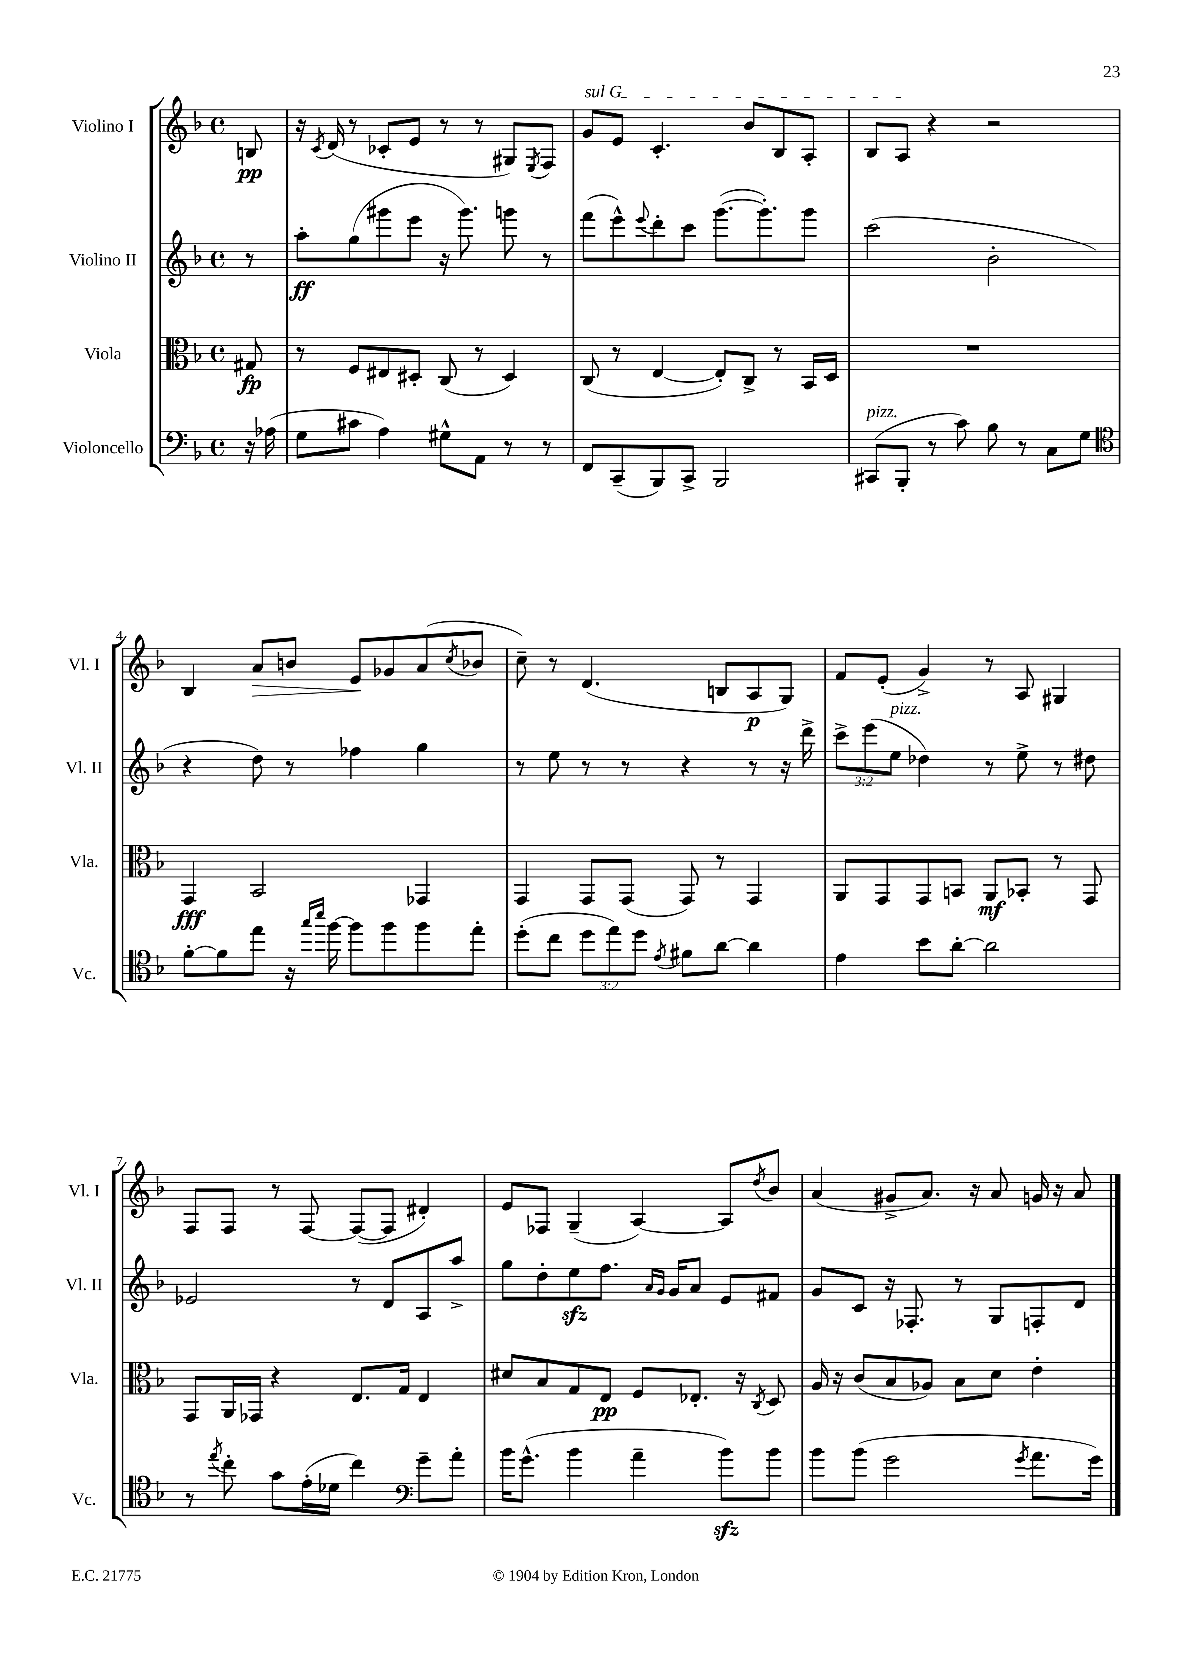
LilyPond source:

<<
\new StaffGroup <<
\new Staff = "s0" \with { instrumentName = "Violino I" shortInstrumentName = "Vl. I" } {
    \clef treble \key f \major \defaultTimeSignature \time 4/4 \partial 8
    b8\pp |
    r16 \acciaccatura { c'8 } d'16( r8 ces'8-. e'8 r8 r8 gis8) \acciaccatura { e8 } f8 |
    \once \override TextSpanner.bound-details.left.text = \markup { \italic "sul G" } g'8\startTextSpan e'8 c'4.-. bes'8 bes8 a8-. |
    bes8 a8\stopTextSpan r4 r2 |
    bes4 a'8\> b'8 e'8\! ges'8 a'8( \acciaccatura { c''8 } bes'8 |
    c''8--) r8 d'4.( b8 a8\p g8) |
    f'8 e'8-.( g'4->) r8 a8 gis4 |
    f8 f8 r8 f8~ f8~( f8 dis'4-.) |
    e'8 fes8 g4--( a4~) a8 \acciaccatura { d''8 } bes'8 |
    a'4( gis'8-> a'8.) r16 a'8 g'16 r16 a'8 \bar "|." |
}
\new Staff = "s1" \with { instrumentName = "Violino II" shortInstrumentName = "Vl. II" } {
    \clef treble \key f \major \defaultTimeSignature \time 4/4 \override Staff.TupletNumber.text = #tuplet-number::calc-fraction-text \partial 8
    r8 |
    a''8-.\ff g''8( gis'''8 e'''8 r16 gis'''8.) g'''8 r8 |
    f'''8( e'''8-^) \appoggiatura { e'''8 } d'''8-. c'''8 g'''8.~( g'''8.-.) g'''8 |
    c'''2( bes'2-. |
    r4 d''8) r8 fes''4 g''4 |
    r8 e''8 r8 r8 r4 r8 r16 d'''16-> |
    \tuplet 3/2 { c'''8-> e'''8( e''8^\markup { \italic "pizz." } } des''4) r8 e''8-> r8 dis''8 |
    ees'2 r8 d'8 a8 a''8-> |
    g''8 d''8-. e''8\sfz f''8. \grace { a'16 g'16 } g'16 a'8 e'8 fis'8 |
    g'8 c'8 r16 fes8.-. r8 g8 f8-. d'8 \bar "|." |
}
\new Staff = "s2" \with { instrumentName = "Viola" shortInstrumentName = "Vla." } {
    \clef alto \key f \major \defaultTimeSignature \time 4/4 \partial 8
    gis8\fp |
    r8 f8 eis8 dis8-. c8( r8 dis4) |
    c8( r8 e4~ e8-.) c8-> r8 bes,16 d16 |
    R1 |
    g,4\fff bes,2 ges,4 |
    g,4 g,8 g,8( g,8) r8 g,4 |
    a,8 g,8 g,8 b,8 a,8\mf bes,8-. r8 g,8 |
    g,8 a,16 ges,16 r4 e8. g16 e4 |
    dis'8 bes8 g8 e8\pp f8 ees8.-. r16 \acciaccatura { c8 } d8 |
    a16 r16 c'8( bes8 aes8) bes8 d'8 e'4-. \bar "|." |
}
\new Staff = "s3" \with { instrumentName = "Violoncello" shortInstrumentName = "Vc." } {
    \clef bass \key f \major \defaultTimeSignature \time 4/4 \override Staff.TupletNumber.text = #tuplet-number::calc-fraction-text \partial 8
    r16 aes16( |
    g8 cis'8 a4) gis8-^ a,8 r8 r8 |
    f,8 c,8--( bes,,8) c,8-> bes,,2 |
    cis,8^\markup { \italic "pizz." }( bes,,8-. r8 c'8) bes8 r8 c8 g8 |
    \clef tenor f'8~-. f'8 e''8 r16 \grace { g''16 bes''16 } f''16~ f''8 f''8 f''8 e''8-. |
    d''8-.( c''8 \tuplet 3/2 { d''8 e''8) d''8 } \acciaccatura { e'8 } fis'8 a'8~ a'4 |
    e'4 bes'8 a'8~-. a'2 |
    r8 \acciaccatura { e''8 } c''8-. g'8 e'16-.( des'16 c''4) \clef bass g'8-- a'8-. |
    bes'16 g'8.-^( bes'4 a'4-- bes'8\sfz) bes'8 |
    bes'8 bes'8( g'2 \acciaccatura { g'8 } a'8. g'16) \bar "|." |
}
>>
>>
